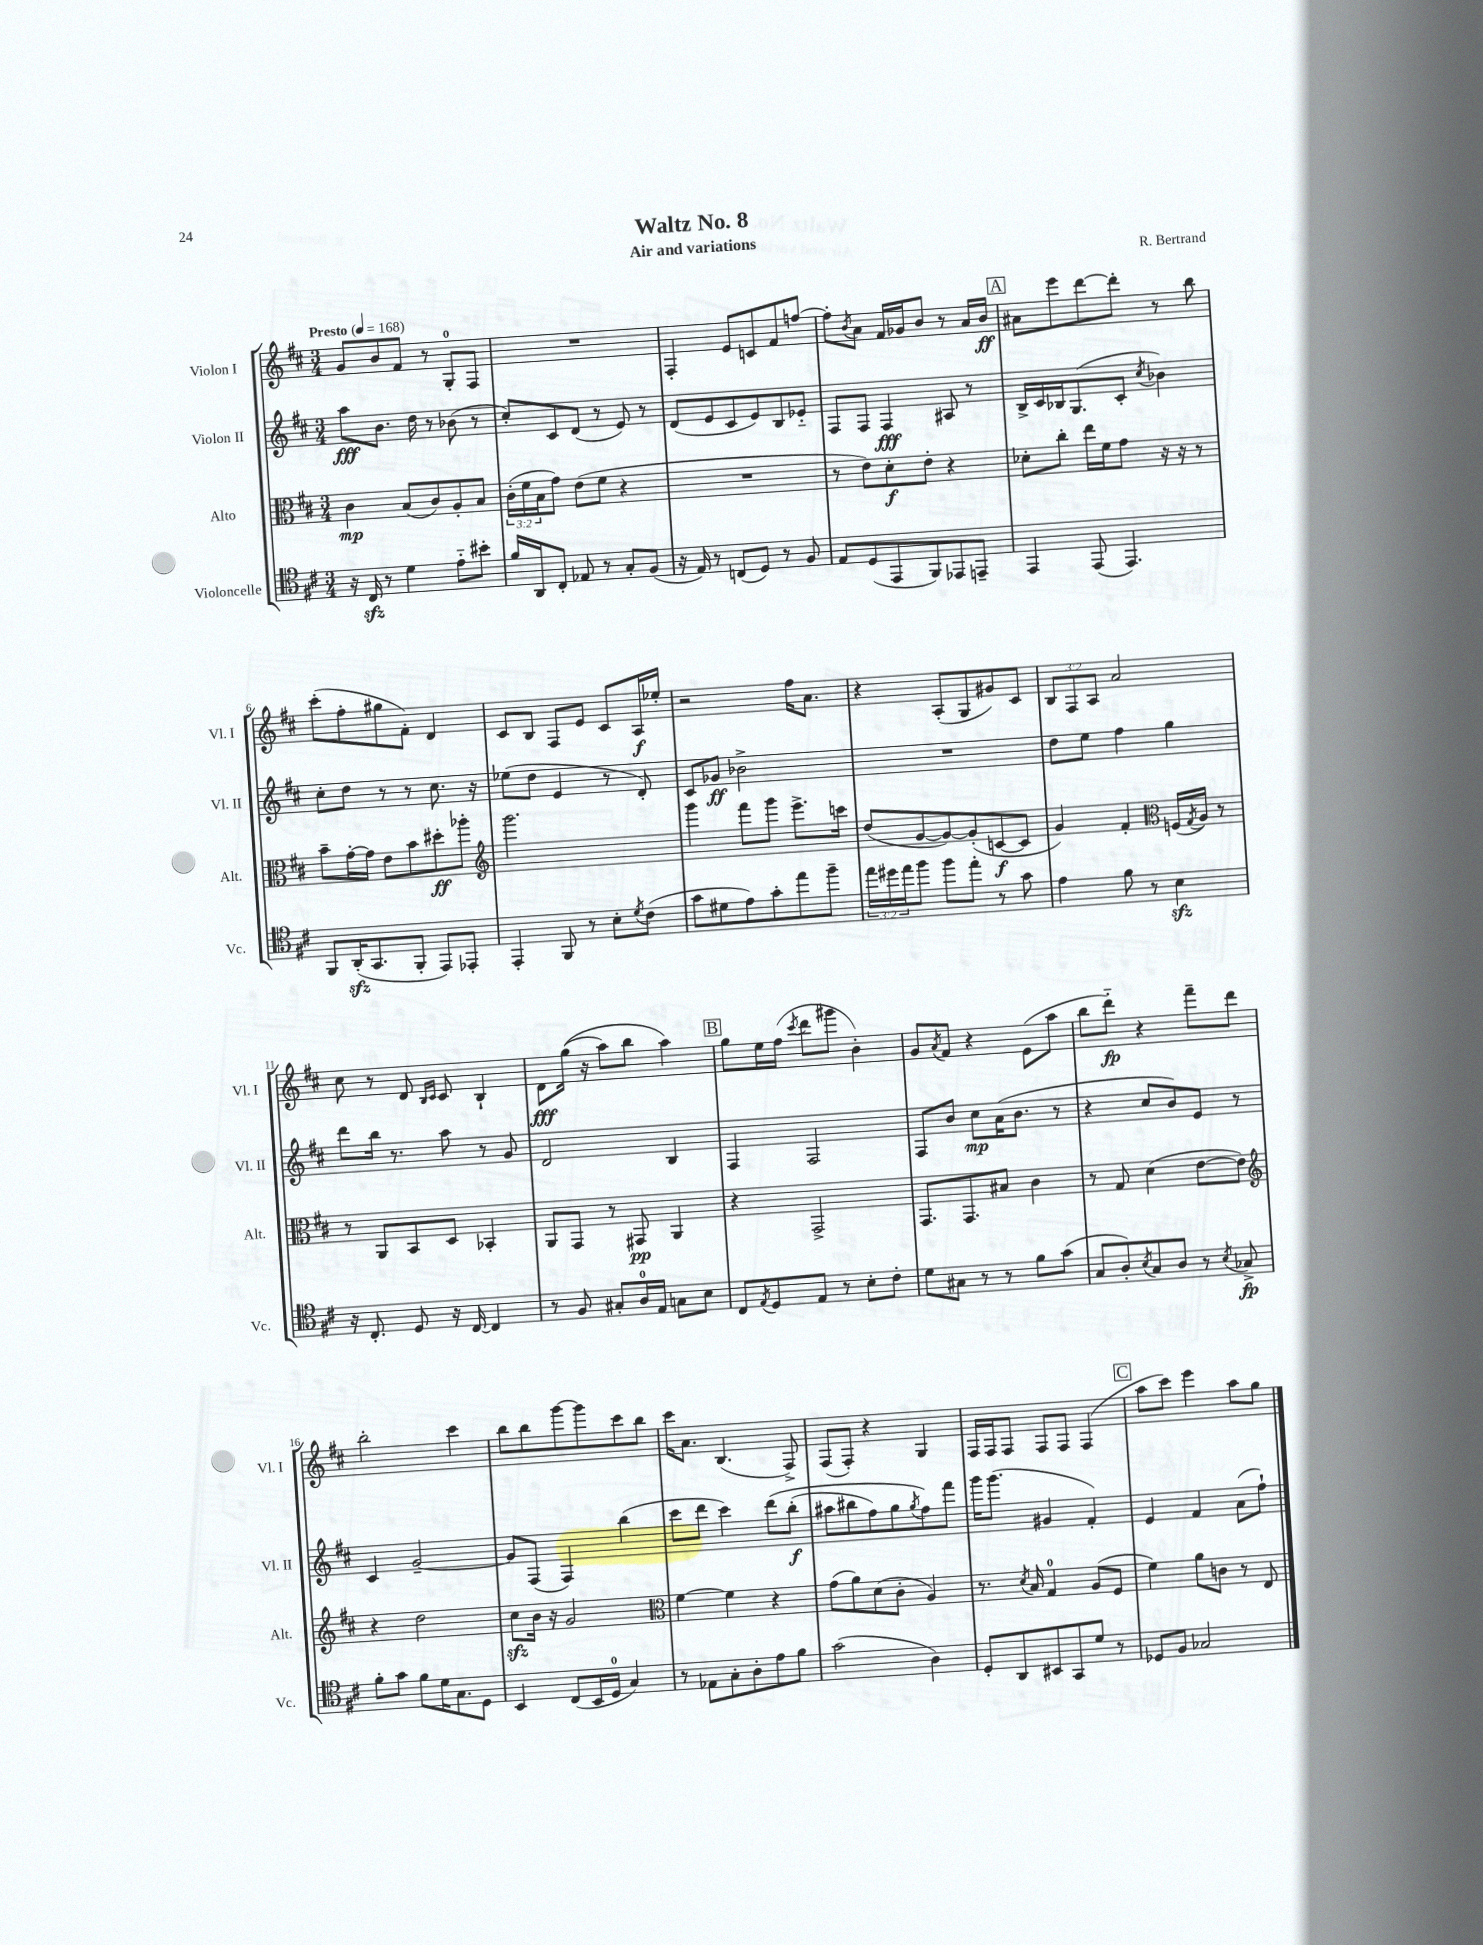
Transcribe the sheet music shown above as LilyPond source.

\header { title = "Waltz No. 8" composer = "R. Bertrand" subtitle = "Air and variations" }
<<
\new StaffGroup <<
\new Staff = "s0" \with { instrumentName = "Violon I" shortInstrumentName = "Vl. I" } {
    \clef treble \key d \major \numericTimeSignature \time 3/4 \override Staff.TupletNumber.text = #tuplet-number::calc-fraction-text \tempo "Presto" 4 = 168
    g'8 b'8 fis'8 r8 g8-0-. fis8 |
    R2. |
    fis4-. e'8 c'8 fis'8 f''8~ |
    f''8-. \acciaccatura { b'8 } a'8 fis'16 ges'16 b'8 r8 a'16 b'16\ff |
    \mark \markup { \box "A" } ais'8 e'''8 d'''8~ d'''8-. r8 b''8 |
    cis'''8-.( fis''8-. gis''8 fis'8-.) d'4 |
    cis'8 b8 fis8 e'8 cis'8 a16\f ees''16-. |
    r2 fis''16 a'8. |
    r4 a8-.( g8 gis'8) cis'8 |
    \tuplet 3/2 { b8 fis8 a8 } a'2 |
    cis''8 r8 d'8 \grace { b16 cis'16 } cis'8 b4-! |
    d'8\fff g''16(\( r16 a''8) b''8 a''4\) |
    \mark \markup { \box "B" } g''8 e''16 fis''16( \acciaccatura { cis'''8 } d'''8 gis'''8 b'4-.) |
    g'8 \acciaccatura { a'8 } fis'8 r4 e'8( a''8 |
    b''8 d'''8-_\fp) r4 fis'''8-- d'''8 |
    b''2-. cis'''4 |
    b''8 b''8 g'''8~ g'''8 cis'''8 b''8 |
    cis'''16 a'8. b4.( fis8->) |
    fis8( fis8-.) r4 g4 |
    fis16 fis16 fis8 fis8 fis8 fis4( |
    \mark \markup { \box "C" } a''8 cis'''8) e'''4 a''8 g''8 \bar "|." |
}
\new Staff = "s1" \with { instrumentName = "Violon II" shortInstrumentName = "Vl. II" } {
    \clef treble \key d \major \numericTimeSignature \time 3/4
    a''8\fff b'8. d''16 r8 bes'8( r8 |
    cis''8-.) cis'8 d'8( r8 e'8) r8 |
    d'8( e'8 cis'8 e'8) b8 ees'8-_ |
    fis8 fis8 fis4\fff ais8 r8 |
    \mark \markup { \box "A" } b16-> cis'16 bes16 g8.( cis'8-. \acciaccatura { cis''8 } bes'4) |
    cis''8-. d''8 r8 r8 cis''8. r16 |
    ees''8( d''8 e'4 r8 d'8-.) |
    cis'8 ges'8\ff bes'2-> |
    R2. |
    d''8 e''8 fis''4 g''4 |
    d'''8 b''16 r8. a''8 r8 g'8 |
    d'2 b4 |
    \mark \markup { \box "B" } fis4 fis2 |
    fis8 b'8 cis''8\mp a'16( b'8. r8 |
    r4 cis''8 b'8) e'8 r8 |
    cis'4 g'2~-- |
    g'8 fis8( fis4) b''4( |
    cis'''8 d'''8 cis'''4) d'''8\( b''8-.\f( |
    ais''8 bis''8 fis''8) g''8 \acciaccatura { g''8 } fis''8\) fis'''8 |
    g'''16 g'''8.( gis'4 fis'4-.) |
    \mark \markup { \box "C" } e'4 fis'4 a'8( fis''8-!) \bar "|." |
}
\new Staff = "s2" \with { instrumentName = "Alto" shortInstrumentName = "Alt." } {
    \clef alto \key d \major \numericTimeSignature \time 3/4 \override Staff.TupletNumber.text = #tuplet-number::calc-fraction-text
    cis'4\mp b8( cis'8) a8-. b8 |
    \tuplet 3/2 { cis'16-.( fis'16 b16 } g'8) e'8( fis'8 r4 |
    R2. |
    r8 e'8) d'8-.\f e'8-. r4 |
    \mark \markup { \box "A" } des'8-. cis''8-. e''16 fis'16 g'8 r16 r16 r8 |
    b'8-- g'16~-. g'16 e'8 b'8 dis''8-.\ff aes''8-. |
    \clef treble g'''2. |
    g'''4 fis'''8 g'''8 e'''8.-> c'''16 |
    d''8( g'8~ g'8~) g'8-.( c'8~\f c'8 |
    g'4) fis'4-. \clef alto f16( \acciaccatura { g8 } a16) r8 |
    r8 a,8 b,8 d8 bes,4-. |
    a,8 g,8 r8 gis,8\pp a,4 |
    \mark \markup { \box "B" } r4 g,2-> |
    g,8. g,8. bis8 cis'4 |
    r8 g8 d'4( e'8~ e'8) |
    \clef treble r4 d''2 |
    cis''8\sfz b'16 r16 g'2 |
    \clef alto fis'4~ fis'4 r4 |
    g'8( a'8) d'8( cis'8-. a4) |
    r8. \acciaccatura { d'8 } b16 g4-0 a8( fis8 |
    \mark \markup { \box "C" } fis'4) a'8 c'8 r8 e8 \bar "|." |
}
\new Staff = "s3" \with { instrumentName = "Violoncelle" shortInstrumentName = "Vc." } {
    \clef tenor \key d \major \numericTimeSignature \time 3/4 \override Staff.TupletNumber.text = #tuplet-number::calc-fraction-text
    r16 cis16\sfz r8 d'4 e'8-_ bis'8-. |
    fis'16 a,16 cis8-. ees8 r8 g8-. fis8( |
    r16 e16) r8 c8( d8) r8 fis8 |
    e8 d8( e,8 fis,8) ees,8 e,8-- |
    \mark \markup { \box "A" } e,4 e,8( e,4.) |
    fis,8 a,16-.\sfz( g,8. fis,8-. e,8) ees,8-. |
    e,4-. fis,8 r8 b8-. \acciaccatura { d'8 } cis'8( |
    g'8 dis'8 e'8) g'8-. e''8 fis''8-- |
    \tuplet 3/2 { e''16 dis''16 e''16 } fis''8 fis''8 e''8-. r8 g'8 |
    e'4 fis'8 r8 b4\sfz |
    r16 cis8.-. d8 r16 cis16~ cis4 |
    r8 fis8 gis8-. a16-0 e16 g8 b8 |
    \mark \markup { \box "B" } cis8 \acciaccatura { e8 } d8 e8 r8 b8-. cis'8-. |
    d'8 gis8 r8 r8 fis'8 g'8( |
    g8 a8-.) \acciaccatura { b8 } g8 a8 r8 \acciaccatura { b8 } ges8->\fp |
    fis'8-. g'8 fis'8 d'16 g8. d8 |
    b,4 cis8( b,16 d16-0 g4) |
    r8 ees8 g8-. a8-. e'8 fis'8 |
    g'2( a4) |
    d8-. a,8 bis,8 g,8 d'8 r8 |
    \mark \markup { \box "C" } des8 fis8 ges2 \bar "|." |
}
>>
>>
